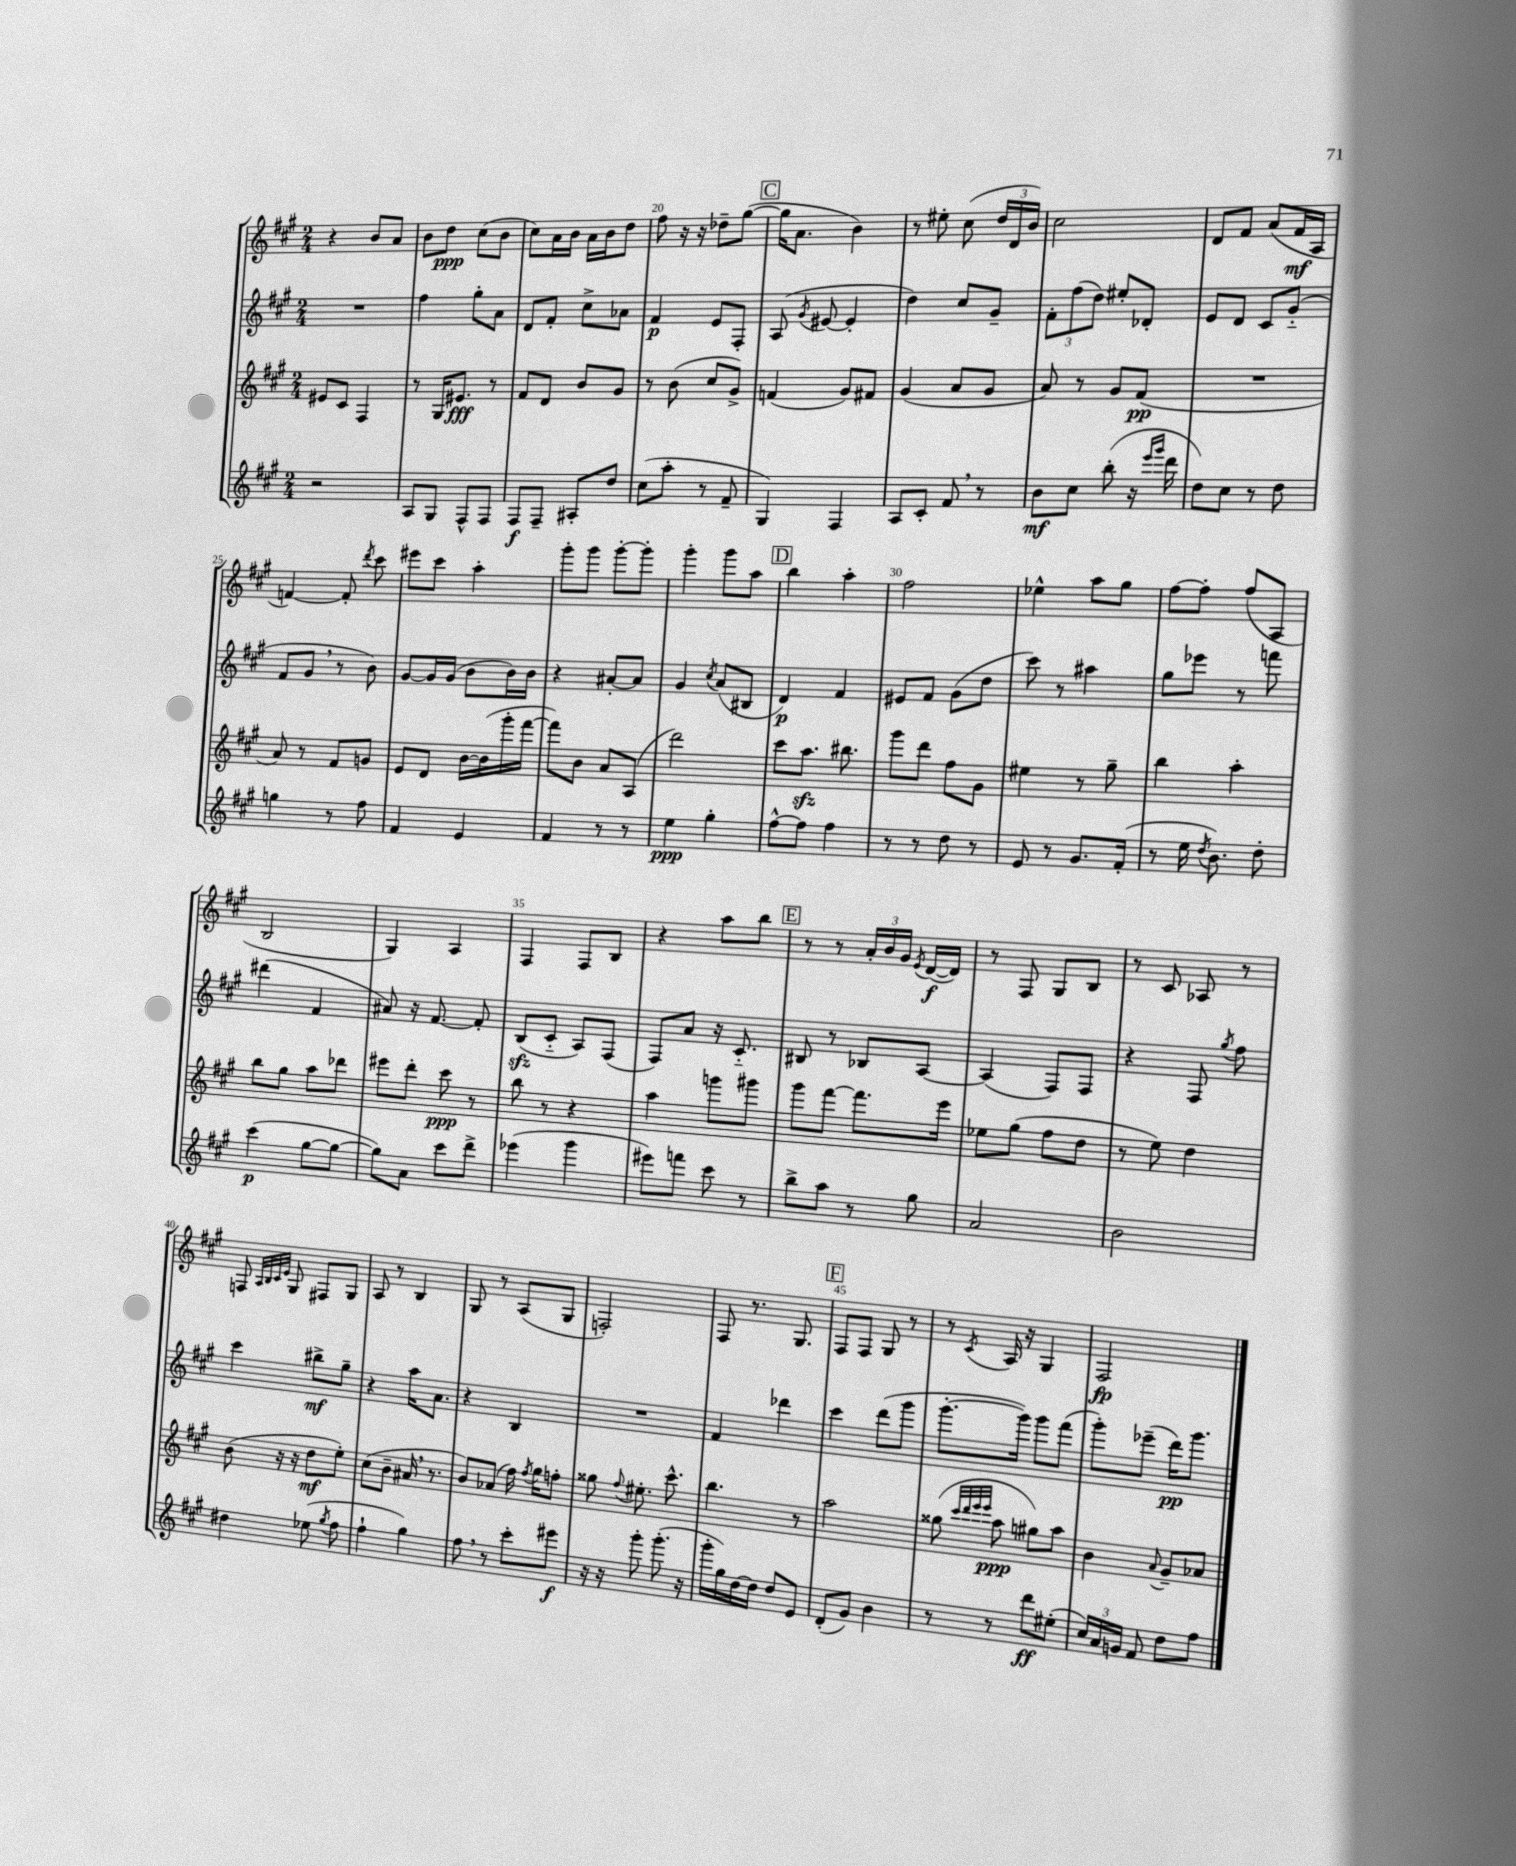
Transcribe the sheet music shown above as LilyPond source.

<<
\new StaffGroup <<
\new Staff = "s0" {
    \clef treble \key a \major \numericTimeSignature \time 2/4
    \autoBeamOff r4 b'8[ a'8] |
    b'8[ d''8]\ppp cis''8[( b'8] |
    cis''8[) a'16 b'16] a'16[ b'16 d''8] |
    fis''8 r16 r16 des''8[-- gis''8]~( |
    \mark \markup { \box "C" } gis''16[ a'8.] b'4) |
    r8 eis''8-. cis''8( \tuplet 3/2 { d''16[ d'16 b'16]) } |
    cis''2 |
    d'8[ fis'8] a'8[( fis'16\mf a16] |
    f'4~) f'8-. \acciaccatura { d'''8 } cis'''8 |
    eis'''8[ cis'''8] a''4-. |
    gis'''8[-. gis'''8] gis'''8[~-. gis'''8]-. |
    gis'''4-. gis'''8[ a''8] |
    \mark \markup { \box "D" } b''4 a''4-. |
    fis''2 |
    ees''4-^ a''8[ gis''8] |
    fis''8[~ fis''8]-. fis''8[( a8] |
    b2 |
    gis4) a4 |
    fis4 fis8[ b8] |
    r4 a''8[ b''8] |
    \mark \markup { \box "E" } r8 r8 \tuplet 3/2 { a'16[-. b'16 gis'16] } \acciaccatura { e'8 } d'16[~\f( d'16]) |
    r8 fis8 gis8[ b8] |
    r8 cis'8 aes8 r8 |
    f8 \grace { a32[ b32 cis'32 e'32] } gis8 fis8[ gis8] |
    a8 r8 b4 |
    gis8 r8 a8[( gis8] |
    f2-.) |
    fis8 r8. gis8. |
    \mark \markup { \box "F" } fis8[ fis8] gis8 r8 |
    r8 \acciaccatura { cis'8 } a16 r16 gis4 |
    fis2\fp \bar "|." |
}
\new Staff = "s1" {
    \clef treble \key a \major \numericTimeSignature \time 2/4
    \autoBeamOff R2 |
    fis''4 gis''8[-. a'8] |
    d'8[ fis'8]-. cis''8[-> aes'8] |
    fis'4\p e'8[ fis8]-. |
    \mark \markup { \box "C" } a8( \acciaccatura { gis'8 } eis'8~ eis'4-. |
    d''4) cis''8[ gis'8]-- |
    \tuplet 3/2 { fis'8[-. fis''8( d''8]) } eis''8[-. des'8]-. |
    e'8[ d'8] cis'8[ gis'8]-_( |
    fis'8[ gis'8] \breathe r8 b'8) |
    gis'8[~ gis'16 gis'16]( b'8[ b'16) b'16] |
    r4 ais'8[~-. ais'8] |
    gis'4 \acciaccatura { cis''8 } a'8[( bis8] |
    \mark \markup { \box "D" } d'4\p) fis'4 |
    eis'8[ fis'8] gis'8[( d''8] |
    cis'''8) r8 ais''4 |
    gis''8[ ees'''8] r8 f'''8 |
    dis'''4( fis'4 |
    ais'8) r16 fis'8.~ fis'8-. |
    b8[\sfz( cis'8]-_ a8[) fis8]( |
    fis8[) a'8] r16 cis'8.-_ |
    \mark \markup { \box "E" } bis8 r8 bes8[ a8]~ |
    a4( fis8[) fis8] |
    r4 fis8 \acciaccatura { gis''8 } fis''8 |
    cis'''4 bis''8[->\mf gis''8]-- |
    r4 a''16[ a'8.] |
    r4 b4 |
    R2 |
    fis'4 des'''4 |
    \mark \markup { \box "F" } cis'''4 d'''8[( gis'''8] |
    gis'''8.[~-. gis'''16]) gis'''8[ fis'''8]( |
    gis'''8[-.) ees'''8]--( d'''16[\pp) gis'''8.] \bar "|." |
}
\new Staff = "s2" {
    \clef treble \key a \major \numericTimeSignature \time 2/4
    \autoBeamOff eis'8[ cis'8] fis4 |
    r8 gis16[ eis'8.]\fff r8 |
    fis'8[ d'8] b'8[ gis'8] |
    r8 b'8( cis''8[ gis'8]->) |
    \mark \markup { \box "C" } f'4( gis'8[) fis'8] |
    gis'4( a'8[ gis'8] |
    a'8) r8 gis'8[ fis'8]\pp( |
    R2 |
    a'8) r8 fis'8[ g'8] |
    e'8[ d'8] b'16[~ b'16( gis'''16-. fis'''16]~ |
    fis'''8[) b'8] a'8[ a8]( |
    d'''2) |
    \mark \markup { \box "D" } cis'''8[ a''8.]\sfz bis''8. |
    gis'''8[ d'''8] fis''8[ gis'8] |
    eis''4 r8 gis''8-- |
    b''4 a''4-. |
    b''8[ gis''8] a''8[ des'''8] |
    eis'''8[ d'''8]-. cis'''8\ppp r8 |
    b''8 r8 r4 |
    a''4 g'''8[ gis'''8] |
    \mark \markup { \box "E" } gis'''8[ fis'''8]~ fis'''8.[ e'''16] |
    ees''8[ gis''8]( fis''8[ d''8] |
    r8 e''8) d''4 |
    b'8( r16 r16 d''8[\mf e''8]-.) |
    cis''8[( b'8]-- ais'16 \breathe r8. |
    b'8[) aes'8]( fis''16) \acciaccatura { fis''8 } gis''16[ f''8]-. |
    gisis''8 \appoggiatura { fis''8 } eis''8.-. cis'''8.-^ |
    b''4. r8 |
    \mark \markup { \box "F" } a''2 |
    gisis''8( \grace { cis'''32[ d'''32 e'''32 e'''32] } a''8\ppp gis''8[) a''8] |
    b'4 \appoggiatura { a'8 } gis'8[-- aes'8] \bar "|." |
}
\new Staff = "s3" {
    \clef treble \key a \major \numericTimeSignature \time 2/4
    \autoBeamOff r2 |
    a8[ gis8] fis8[-^ fis8] |
    fis8[\f fis8]-- ais8[-. d''8] |
    cis''8[( a''8]-. r8 fis'8-- |
    \mark \markup { \box "C" } gis4) fis4 |
    a8[ cis'8]-. fis'8 \breathe r8 |
    b'8[\mf cis''8] b''8-.( r16 \grace { e'''16[ gis'''16] } d'''16 |
    d''8[) cis''8] r8 d''8 |
    g''4 r8 fis''8 |
    fis'4 e'4 |
    fis'4 r8 r8 |
    e''4\ppp gis''4-. |
    \mark \markup { \box "D" } fis''8[~-^ fis''8] fis''4 |
    r8 r8 d''8 r8 |
    e'8 r8 gis'8.[ fis'16]-.( |
    r8 e''16 \acciaccatura { d''8 } b'8.) d''8-. |
    cis'''4\p( gis''8[~ gis''8]~ |
    gis''8[) a'8] cis'''8[ d'''8]-> |
    ees'''4( gis'''4 |
    eis'''8[) f'''8] cis'''8 r8 |
    \mark \markup { \box "E" } b''8[-> a''8] r8 gis''8 |
    a'2 |
    b'2 |
    dis''4 ees''8( \acciaccatura { gis''8 } fis''8 |
    fis''4-! gis''4) |
    fis''8 \breathe r8 cis'''8[-. eis'''8]\f |
    r16 r16 gis'''8-. gis'''8.-.( r16 |
    gis'''16[-. gis''16) d''16~ d''16] d''8[ e'8] |
    \mark \markup { \box "F" } d'8[-.( gis'8]) b'4 |
    r8 r8 d'''8[\ff eis''8]-.( |
    \tuplet 3/2 { cis''16[) a'16 g'16] } fis'8 d''8[ fis''8] \bar "|." |
}
>>
>>
\layout { \context { \Score currentBarNumber = #17 \override BarNumber.break-visibility = ##(#f #t #t) barNumberVisibility = #(every-nth-bar-number-visible 5) } }
